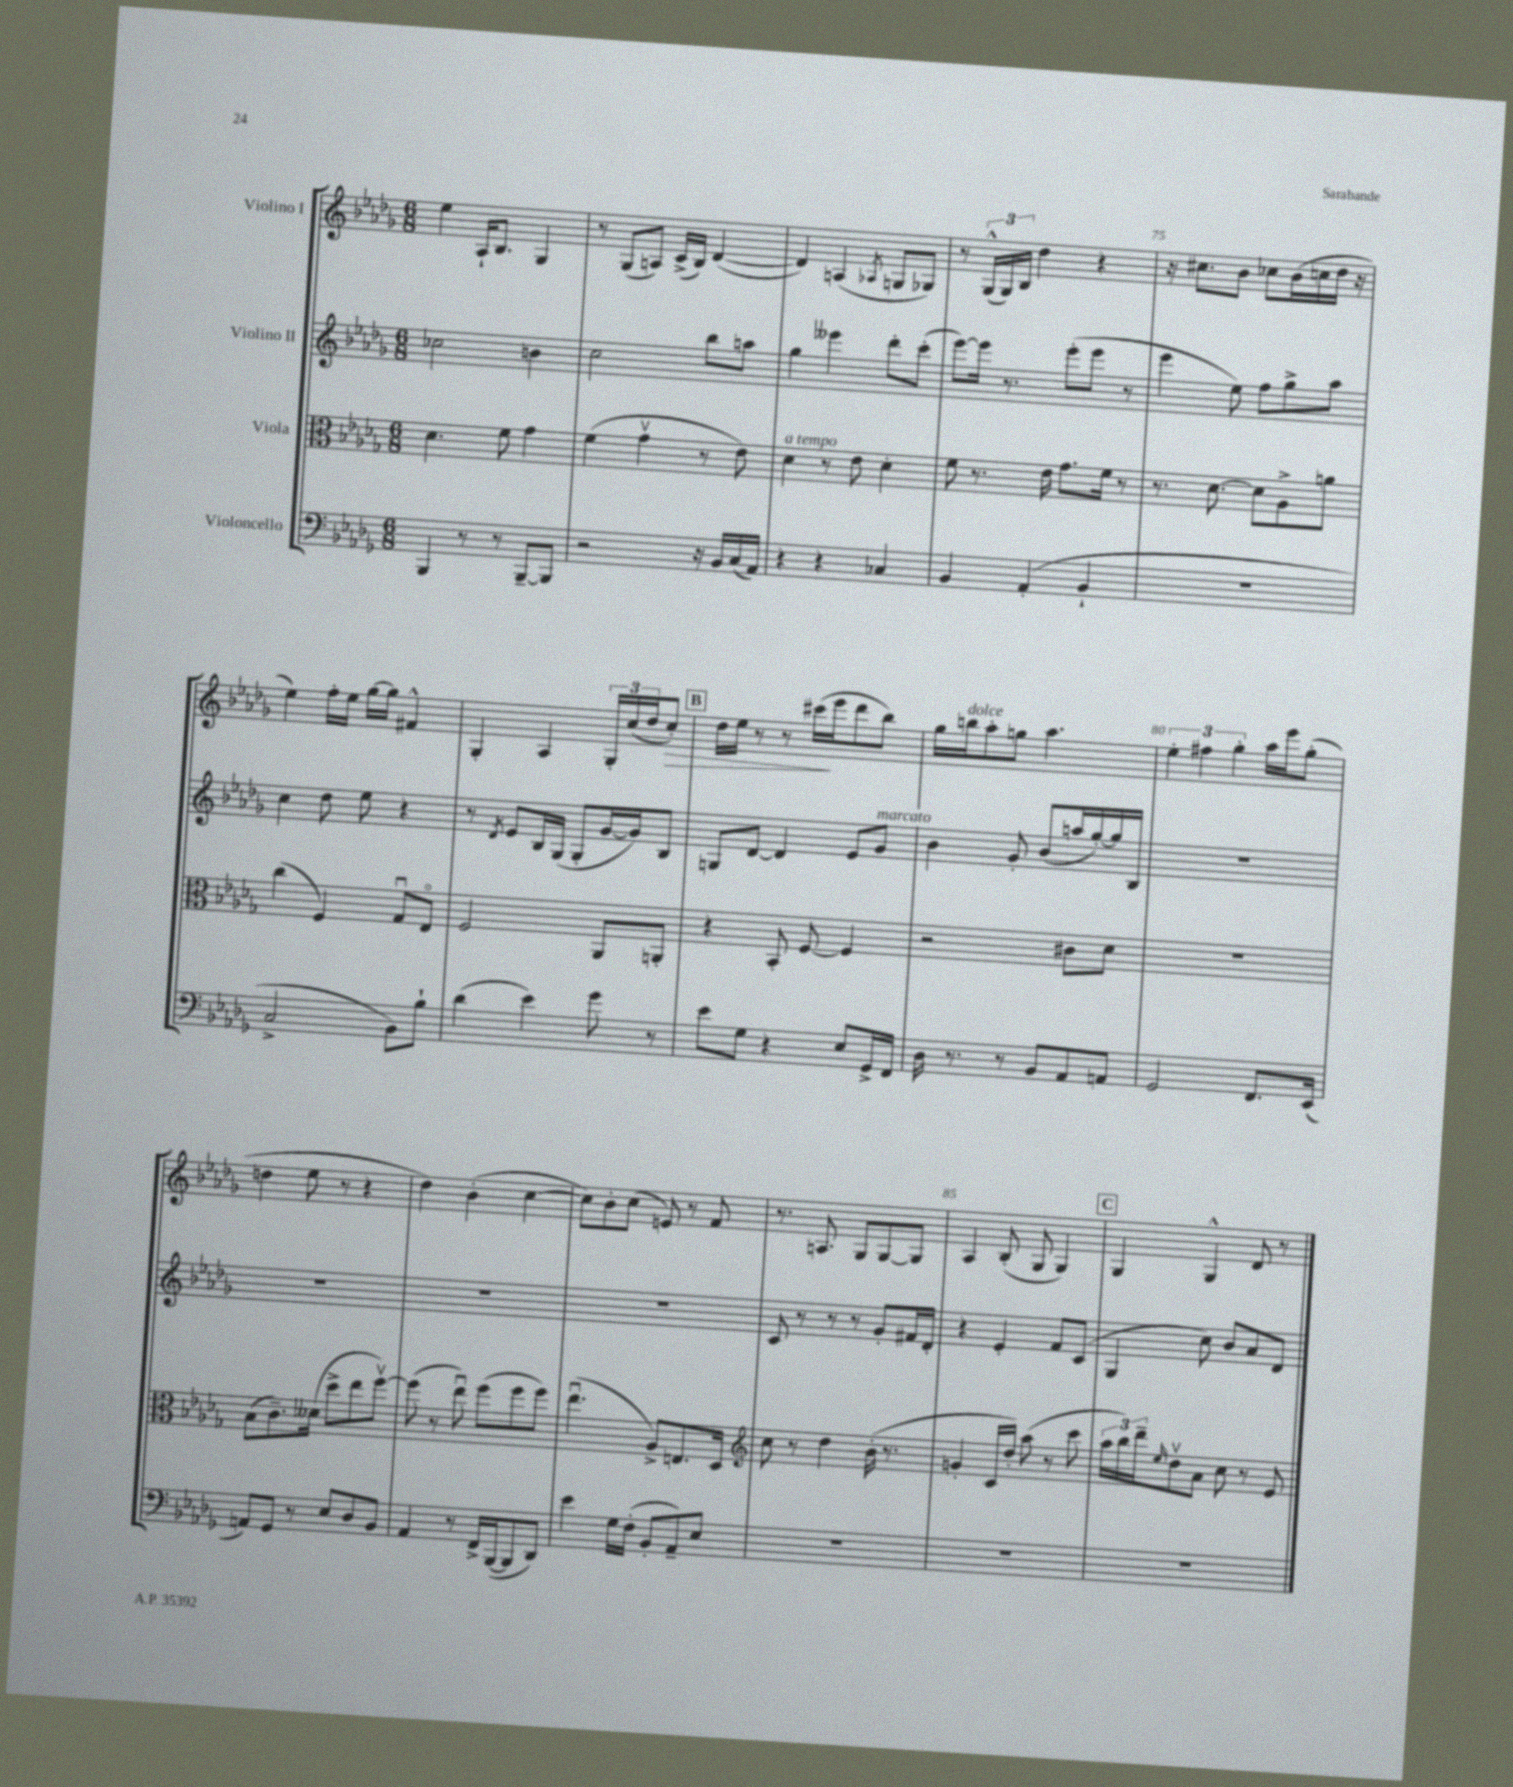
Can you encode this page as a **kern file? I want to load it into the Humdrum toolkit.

**kern	**kern	**kern	**kern
*staff4	*staff3	*staff2	*staff1
*clefF4	*clefC3	*clefG2	*clefG2
*k[b-e-a-d-g-]	*k[b-e-a-d-g-]	*k[b-e-a-d-g-]	*k[b-e-a-d-g-]
*M6/8	*M6/8	*M6/8	*M6/8
4BBB-	4.d-	2cc-	4ee-
8r	.	.	16A-`
.	.	.	8.B-
8r	8f	.	.
[8BBB-~	4g-	4b	4G-
8BBB-]	.	.	.
=	=	=	=
2r	(4f	2cc	8r
.	.	.	(8G-
.	4g-v	.	8A)
.	.	.	(16c^
.	.	.	16B-)
16r	8r	8bb-	([4d-
16BB-	.	.	.
(16C	8e-)	8aa	.
16AA-)	.	.	.
=	=	=	=
4r	4d-	4gg-	4d-])
4r	8r	4eee--	(4A
.	8e-	.	.
.	.	.	8qA-
4C-	4d-'	8ddd-'	8G
.	.	(8ccc'	8G-)
=	=	=	=
4BB-	8f	[8eee-)	8r
.	8.r	16eee-]	(24G-^^
.	.	.	24G-)
.	.	8.r	.
.	.	.	24B-
(4AA-'	.	.	4dd-
.	16e-	.	.
.	8.g-	(8eee-'	.
4BB-`	.	8eee-	4r
.	16f	.	.
.	8r	8r	.
=	=	=	=
2.r	8.r	4eee-	16r
.	.	.	8.cc#
.	[8.d-	.	.
.	.	8ee-)	8b-
.	8d-]	8ff	8cc-
.	8A-^	8gg-^	(16b-
.	.	.	16cc
.	8a	8aa-	16dd-
.	.	.	16r
=	=	=	=
2C^	(4cc	4cc	4ee-)
.	4F)	8dd-	16ff'
.	.	.	16ee-
.	.	8ee-	[16gg-
.	.	.	16gg-]
8BB-)	8G-u	4r	4f#^^
8B-`	8E-o	.	.
=	=	=	=
(4d-	2F	8r	4G-'
.	.	8qd-	.
.	.	8e-	.
4e-)	.	16B-	4A-
.	.	(16G-	.
.	.	8G-'	.
8g-	8AA-	[16g-	24G-'
.	.	.	(24cc
.	.	16g-])	.
.	.	.	24dd-
8r	8AA'	8B-	8cc')
=	=	=	=
8e-	4r	8G	16dd-
.	.	.	16ee-
8G-	.	[8d-	8r
4r	8BB-'	4d-]	8r
.	[8F	.	(16ccc#
.	.	.	16eee-
8E-	4F]	8e-	8ddd-
16GG-^	.	8g-	8bb-)
16FF	.	.	.
=	=	=	=
16D-	2r	4b-	16gg-
8.r	.	.	16bb
.	.	.	8aa-'
8r	.	8g-'	8gg
8BB-	.	(8b-	4.aa-
8AA-	8c#	16aa	.
.	.	[16gg-')	.
8AA	8d-	16gg-]	.
.	.	16B-	.
=	=	=	=
2GG-	2.r	2.r	6ee-'
.	.	.	6ff#
.	.	.	6gg-'
8.FF	.	.	16aa-
.	.	.	16eee-
.	.	.	(8gg-'
(16EE-	.	.	.
=	=	=	=
8AA)	(8B-	2.r	4dd
8GG-	8.c~)	.	.
8r	.	.	8ee-
.	(16d--	.	.
8E-	8dd-^	.	8r
8D-	8ee-	.	4r
8BB-	[8ffv)	.	.
=	=	=	=
4AA-	(8ff]	2.r	4dd-)
.	8r	.	.
8r	8ee-u)	.	(4b-'
16FF^	(8ff	.	.
([16BBB-	.	.	.
8BBB-]	8ff	.	[4cc
8DD-)	8ff)	.	.
=	=	=	=
4e-	(4.ee-u	2.r	8cc])
.	.	.	8b-'
16G-	.	.	(8cc
(16F'	.	.	.
8BB-'	8A-^)	.	8e)
8AA-~)	8.E	.	8r
8E-	.	.	8f
.	16D-	.	.
=	=	=	=
*	*clefG2	*	*
2.r	8cc	8c	8.r
.	8r	8r	.
.	.	.	8.A
.	4dd-	8r	.
.	.	8r	8G-
.	(16b-'	8g-'	[8G-
.	8.r	.	.
.	.	16f#	8G-]
.	.	16d-'	.
=	=	=	=
2.r	4g'	4r	4A-
.	16c	4e-'	(8B-'
.	16dd-')	.	.
.	(8aa-	.	8G-
.	8r	8f	4G-)
.	8ccc	(8c	.
=	=	=	=
2.r	24aa-	4G-	4G-
.	24bb-)	.	.
.	24ddd-~	.	.
.	16qqee-	.	.
.	8dd-v	.	.
.	8a-	8cc)	4G-^^
.	8cc	8b-	.
.	8r	8a-	8d-
.	8e-	8d-	8r
==	==	==	==
*-	*-	*-	*-
